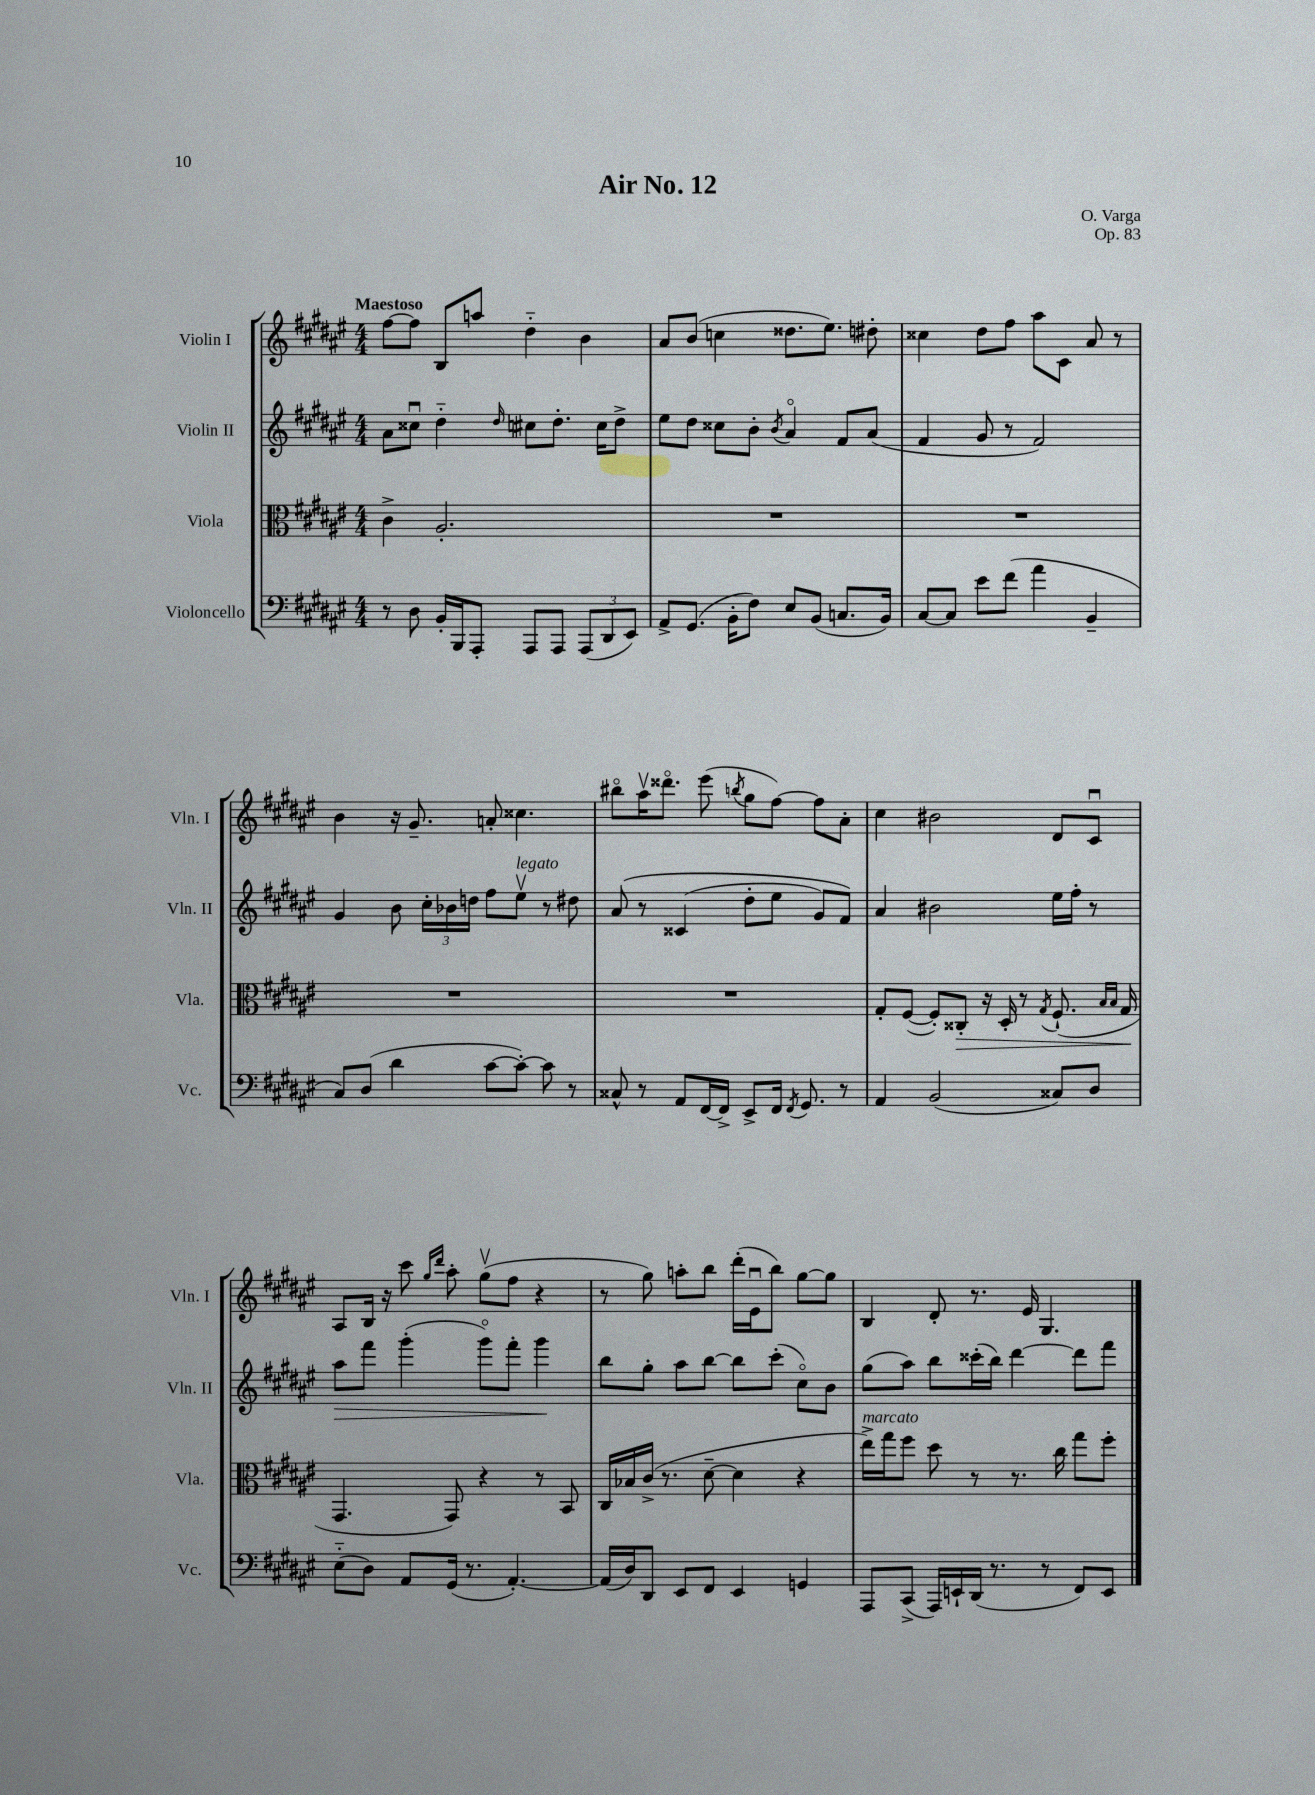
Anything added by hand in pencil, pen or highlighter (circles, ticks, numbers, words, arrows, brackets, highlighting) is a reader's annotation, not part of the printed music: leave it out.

**kern	**kern	**dynam	**kern	**dynam	**kern
*part4	*part3	*part3	*part2	*part2	*part1
*staff4	*staff3	*staff3	*staff2	*staff2	*staff1
*I"Violoncello	*I"Viola	*	*I"Violin II	*	*I"Violin I
*I'Vc.	*I'Vla.	*	*I'Vln. II	*	*I'Vln. I
*clefF4	*clefC3	*	*clefG2	*	*clefG2
*k[f#c#g#d#a#e#]	*k[f#c#g#d#a#e#]	*	*k[f#c#g#d#a#e#]	*	*k[f#c#g#d#a#e#]
*M4/4	*M4/4	*	*M4/4	*	*M4/4
=1	=1	=1	=1	=1	=1
!	!	!	!	!	!LO:TX:a:B:t=Maestoso
8r	4c#^\	.	8a#\L	.	[8ff#\L
8D#\	.	.	8cc##Xu\J	.	8ff#\J]
16BB'/LL	2.A#'/	.	4dd#\	.	8B/L
16BBB/J	.	.	.	.	.
8AAA#'/J	.	.	.	.	8aan/J
.	.	.	16qqdd#/	.	.
8AAA#/L	.	.	8cc#X\L	.	4dd#\
8AAA#/J	.	.	8.dd#'\J	.	.
(12AAA#/L	.	.	.	.	4b\
.	.	.	16cc#\KL	.	.
12DD#/	.	.	.	.	.
.	.	.	8dd#^\J	.	.
12EE#/J)	.	.	.	.	.
=2	=2	=2	=2	=2	=2
8AA#^/L	1r	.	8ee#\L	.	8a#/L
(8.GG#/J	.	.	8dd#\J	.	(8b/J
.	.	.	8cc##X\L	.	4ccn\
16BB'\KL	.	.	.	.	.
8F#\J)	.	.	8b'\J	.	.
.	.	.	8qb/	.	.
8E#/L	.	.	4a#/	.	8.dd##X\L
(8BB/J	.	.	.	.	.
.	.	.	.	.	8.ee#\J)
8.Cn/L	.	.	8f#/L	.	.
.	.	.	(8a#/J	.	8dd#X'\
16BB/Jk)	.	.	.	.	.
=3	=3	=3	=3	=3	=3
[8C#/L	1r	.	4f#/	.	4cc##X\
8C#/J]	.	.	.	.	.
8e#\L	.	.	8g#/	.	8dd#\L
(8f#\J	.	.	8r	.	8ff#\J
4a#\	.	.	2f#/)	.	8aa#\L
.	.	.	.	.	8c#\J
4BB~/	.	.	.	.	8a#/
.	.	.	.	.	8r
!!LO:LB:g=z
=4	=4	=4	=4	=4	=4
8C#/L)	1r	.	4g#/	.	4b\
(8D#/J	.	.	.	.	.
4d#\	.	.	8b\	.	16r
.	.	.	.	.	8.g#~/
.	.	.	24cc#'\LL	.	.
.	.	.	24b-X\	.	.
.	.	.	24ddn\JJ	.	.
[8c#\L	.	.	8ff#\L	.	8an'/
!	!	!	!LO:TX:a:i:t=legato	!	!
8c#'\J_)	.	.	8ee#v\J	.	4.cc##X\
8c#\]	.	.	8r	.	.
8r	.	.	8dd#X\	.	.
=5	=5	=5	=5	=5	=5
8C##X^^/	1r	.	(8a#/	.	8bb#X\L
8r	.	.	8r	.	16aa#v\K
.	.	.	.	.	8.ddd##X\J
8AA#/L	.	.	(4c##X/	.	.
[16FF#/L	.	.	.	.	(8eee#\
16FF#^/JJ]	.	.	.	.	.
.	.	.	.	.	8qbbn/
8EE#^/L	.	.	8dd#'\L	.	8gg#\L
16FF#/Jk	.	.	8ee#\J	.	[8ff#\J)
8qFF#/	.	.	.	.	.
8.GG#/	.	.	.	.	.
.	.	.	8g#/L)	.	8ff#\L]
8r	.	.	8f#/J)	.	8a#'\J
=6	=6	=6	=6	=6	=6
4AA#/	8G#'/L	.	4a#/	.	4cc#\
.	([8F#/J	.	.	.	.
(2BB/	8F#'/L])	.	2b#X\	.	2b#X\
!	!	!LO:HP:b	!	!	!
.	8C##X'/J	>	.	.	.
.	16r	.	.	.	.
.	16D#'/	.	.	.	.
.	8r	.	.	.	.
.	8qG#/	.	.	.	.
8C##X/L)	(8.F#`/	.	16ee#\LL	.	8d#/L
.	.	.	16ff#'\JJ	.	.
8D#/J	.	.	8r	.	8c#u/J
.	16qqB/LL	.	.	.	.
.	16qqB/JJ	.	.	.	.
.	16G#/	.	.	.	.
.	.	]	.	.	.
!!LO:LB:g=z
=7	=7	=7	=7	=7	=7
!	!	!	!	!LO:HP:b	!
(8E#\L	4.GG#/	.	8aa#\L	>	8A#/L
8D#\J)	.	.	8fff#\J	.	16B/Jk
.	.	.	.	.	16r
8AA#/L	.	.	(4ggg#'\	.	8ccc#\
.	.	.	.	.	16qqgg#/LL
.	.	.	.	.	16qqddd#/JJ
(16GG#/Jk	8GG#/)	.	.	.	8aa#'\
8.r	.	.	.	.	.
.	4r	.	8ggg#\L)	.	(8gg#v\L
[4.AA#'/)	.	.	8fff#'\J	.	8ff#\J
.	8r	.	4ggg#\	.	4r
.	8BB/	.	.	.	.
.	.	.	.	]	.
=8	=8	=8	=8	=8	=8
(16AA#/LL]	16C#/LL	.	8bb\L	.	8r
16D#/J)	16B-X/	.	.	.	.
8DD#/J	(16c#^/JJ	.	8gg#'\J	.	8gg#\)
.	8.r	.	.	.	.
8EE#/L	.	.	8aa#\L	.	8aan'\L
8FF#/J	[8d#~\	.	[8bb\J	.	8bb\J
4EE#/	4d#\]	.	8bb\L]	.	(16ddd#'\LL
.	.	.	.	.	16e#u\J
.	.	.	(8ccc#'\J	.	8bb\J)
4GGn/	4r	.	8cc#\L)	.	[8gg#\L
.	.	.	8b\J	.	8gg#\J]
=9	=9	=9	=9	=9	=9
!	!LO:TX:a:i:t=marcato	!	!	!	!
8AAA#/L	16ee#^\LL)	.	(8gg#\L	.	4B/
.	16gg#\J	.	.	.	.
(8CC#^/J	8ff#\J	.	8aa#\J)	.	.
16AAA#/LL)	8dd#\	.	8bb\L	.	8d#'/
16EEn`/	.	.	.	.	.
(16DD#/JJ	8r	.	(16ccc##X'\L	.	8.r
8.r	.	.	16bb\JJ)	.	.
.	8.r	.	[4ddd#\	.	.
.	.	.	.	.	16e#/
8r	.	.	.	.	4.G#/
.	16cc#\	.	.	.	.
8FF#/L)	8gg#\L	.	8ddd#\L]	.	.
8EE/J	8ff#'\J	.	8fff#\J	.	.
==	==	==	==	==	==
*-	*-	*-	*-	*-	*-
